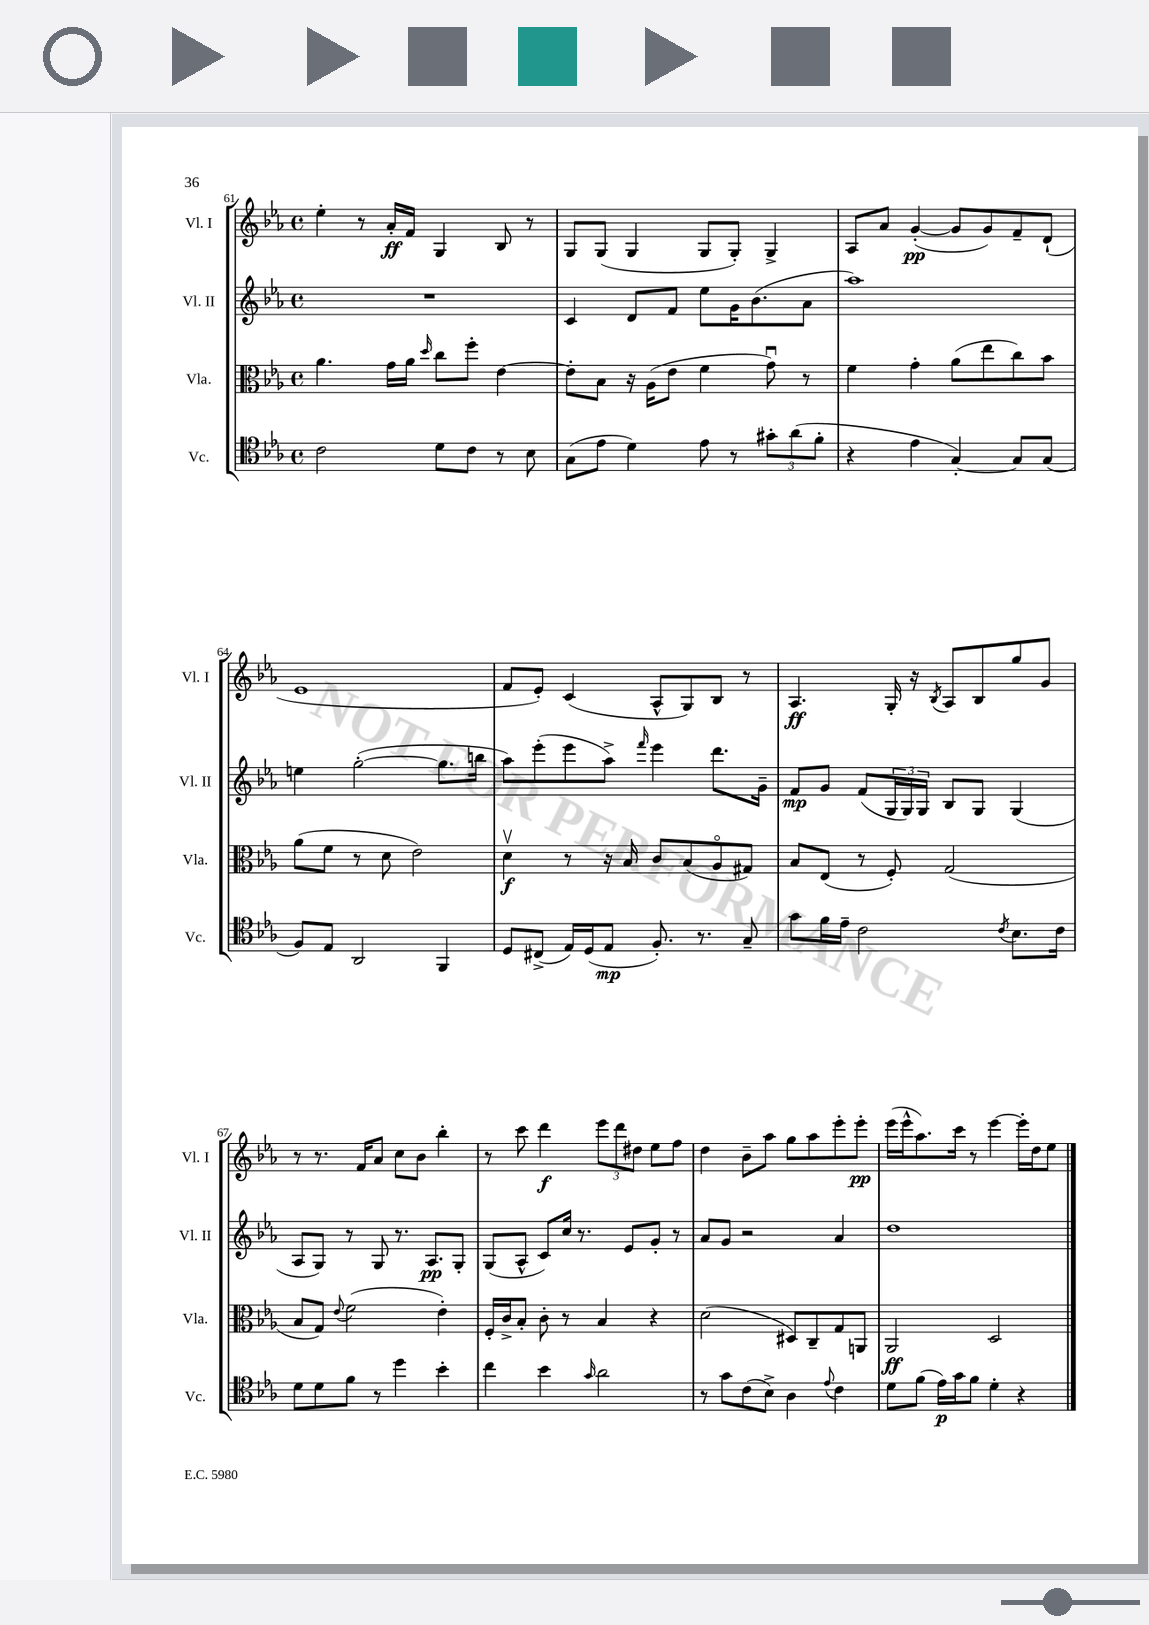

**kern	**kern	**kern	**kern
*staff4	*staff3	*staff2	*staff1
*clefC4	*clefC3	*clefG2	*clefG2
*k[b-e-a-]	*k[b-e-a-]	*k[b-e-a-]	*k[b-e-a-]
*M4/4	*M4/4	*M4/4	*M4/4
*met(c)	*met(c)	*met(c)	*met(c)
2c\	4.a-\	1r	4ee-'\
.	.	.	8r
.	16g\LL	.	16a-'/LL
.	16a-\JJ	.	16f/JJ
.	16qqdd/	.	.
8d\L	8cc\L	.	4G/
8c\J	8ff'\J	.	.
8r	[4e-\	.	8B-/
8B-\	.	.	8r
=	=	=	=
(8G\L	8e-'\]L	4c/	8G/L
8e-\J	8B-\J	.	(8G/J
4d\)	16r	8d/L	4G/
.	(16A-\LK	.	.
.	8e-\J	8f/J	.
8e-\	4f\	8ee-\L	8G/L
8r	.	16g\K	8G'/J)
.	.	(8.b-\	.
12g#'\L	8gu\)	.	4G^/
(12a-\	.	.	.
.	8r	8a-\J	.
12f'\J	.	.	.
=	=	=	=
4r	4f\	1aa-)	8A-/L
.	.	.	8a-/J
4e-\	4g'\	.	([4g'/
[4G'/)	(8a-\L	.	8g/]L
.	8ee-\	.	8g/)
8G/]L	8cc\)	.	8f~/
(8G/J	8b-\J	.	(8d`/J
=	=	=	=
8F/L)	(8a-\L	4ee\	1e-
8E-/J	8f\J	.	.
2AA-/	8r	([2gg'\	.
.	8d\	.	.
.	2e-\)	.	.
4FF/	.	8.gg\]L	.
.	.	16bb\Jk	.
=	=	=	=
8D/L	4dv\	8aa-\L)	8f/L
(8C#^/J	.	(8eee-'\	8e-'/J)
16E-/LL)	8r	8eee-\	(4c/
(16D/J	.	.	.
8E-/J	16r	8aa-^\J)	.
.	16B-/	.	.
.	.	16qqfff/	.
8.F'/)	8c/L	4eee-\	8A-^^/L
.	(8B-/	.	8G/)
8.r	.	.	.
.	8A-o/	8.ddd\L	8B-/J
8G~/	8G#/J)	.	8r
.	.	16g~\Jk	.
=	=	=	=
8g\L	8B-/L	8f/L	4.A-/
16f\L	(8E-/J	8g/J	.
16e-~\JJ	.	.	.
2c\	8r	(8f/L	.
.	8F'/)	24G/L	16G'/
.	.	24G/)	.
.	.	.	16r
.	.	24G/JJ	.
.	.	.	8qB-/
.	(2G/	8B-/L	8A-/L
.	.	8G/J	8B-/
8qc/	.	.	.
8.B-\L	.	(4G/	8gg/
.	.	.	8g/J
16c\Jk	.	.	.
=	=	=	=
8d\L	8B-/L	8A-/L	8r
8d\	8G/J)	8G/J)	8.r
.	8qqe-/	.	.
8f\J	(2f\	8r	.
.	.	.	16f/LK
8r	.	8G/	8a-/J
4dd\	.	8.r	8cc\L
.	.	.	8b-\J
.	.	8.A-/L	.
4b-'\	4e-'\)	.	4bb-'\
.	.	8G'/J	.
=	=	=	=
4cc\	16F'/LL	(8G/L	8r
.	16c^/J	.	.
.	8B-'/J	8A-^^/J	8ccc\
4b-\	8c'\	8c/L)	4ddd\
.	8r	16cc/Jk	.
.	.	8.r	.
16qqg/	.	.	.
2a-\	4B-/	.	12eee-\L
.	.	.	12ddd\
.	.	8e-/L	.
.	.	.	12dd#\J
.	4r	8g'/J	8ee-\L
.	.	8r	8ff\J
=	=	=	=
8r	(2d\	8a-/L	4dd\
8g\L	.	8g/J	.
(8c\	.	2r	8b-~\L
8B-^\J)	.	.	8aa-\J
4A-\	8D#/L)	.	8gg\L
.	8C~/	.	8aa-\
8qqe-/	.	.	.
4c\	8G/	4a-/	8eee-'\
.	8AA/J	.	8eee-'\J
=	=	=	=
8d\L	2AA-/	1dd	(16eee-\LL
.	.	.	16eee-^^\J
(8f\J	.	.	8.aa-\)
16e-\LL)	.	.	.
16g\J	.	.	16ccc\Jk
8f\J	.	.	8r
4d'\	2D/	.	[4eee-\
4r	.	.	16eee-'\]LL
.	.	.	16dd\J
.	.	.	8ee-\J
==	==	==	==
*-	*-	*-	*-
